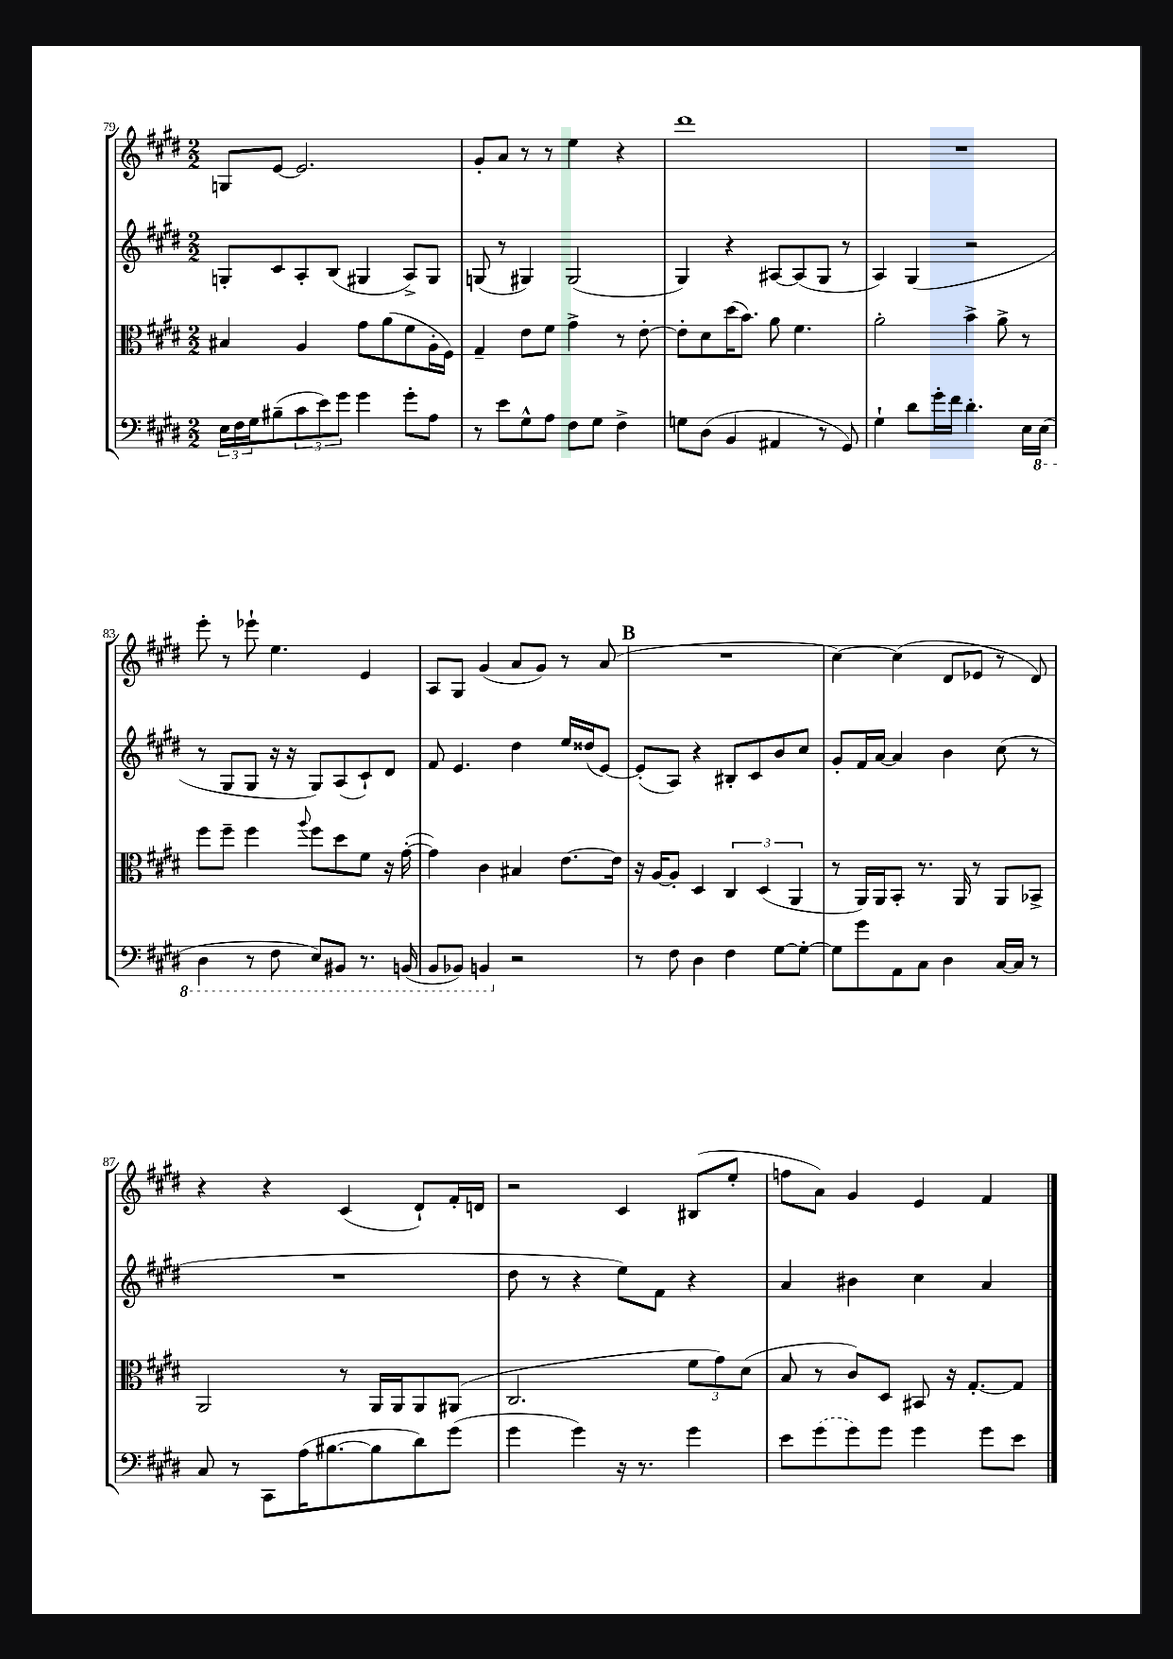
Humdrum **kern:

**kern	**kern	**kern	**kern
*staff4	*staff3	*staff2	*staff1
*clefF4	*clefC3	*clefG2	*clefG2
*k[f#c#g#d#]	*k[f#c#g#d#]	*k[f#c#g#d#]	*k[f#c#g#d#]
*M2/2	*M2/2	*M2/2	*M2/2
24E	4B#	8G'	8G
24F#	.	.	.
24G#	.	.	.
(8B#~	.	8c#	[8e
12c#	4A	8A'	2.e]
12e)	.	.	.
.	.	(8B	.
12g#	.	.	.
4g#	8g#	4G#	.
.	(8a	.	.
8g#'	8f#	8A^)	.
8A	16A'	8G#	.
.	16F#)	.	.
=	=	=	=
8r	4G#~	(8G	8g#'
8e	.	8r	8a
8G#^^	8e	4G#)	8r
8A	8f#	.	8r
8F#	4g#^	(2G#	4ee
8G#	.	.	.
4F#^	8r	.	4r
.	[8e'	.	.
=	=	=	=
8G	8e']	4G#)	1ddd#
(8D#	8d#	.	.
4BB	(16dd#	4r	.
.	8.b)	.	.
4AA#	8a	[8A#	.
.	4.f#	(8A#]	.
8r	.	8G#	.
8GG#)	.	8r	.
=	=	=	=
4G#`	2a'	4A)	1r
8d#	.	(4G#	.
16g#'	.	.	.
16f#	.	.	.
4.d#'	4b^	2r	.
.	8a^	.	.
16E	8r	.	.
(16EE	.	.	.
=	=	=	=
4DD#	8ff#	8r	8eee'
.	8ff#~	8G#	8r
8r	4ff#	8G#	8eee-`
8FF#	.	16r	4.ee
.	.	16r	.
.	8qqaa	.	.
8EE)	8ff#	8G#)	.
8BBB#	8dd#	(8A	.
8.r	8f#	8c#`)	4e
.	16r	8d#	.
(16BBB	([16g#'	.	.
=	=	=	=
8BBB	4g#])	8f#	8A
8BBB-)	.	4.e	8G#
4BBB	4c#	.	(4g#
2r	4B#	4dd#	8a
.	.	.	8g#)
.	[8.e	16ee	8r
.	.	(16dd##	.
.	.	[8e)	(8a
.	16e]	.	.
=	=	=	=
8r	16r	(8e']	1r
.	[16A	.	.
8F#	8A']	8A)	.
4D#	4D#	4r	.
4F#	6C#	8B#'	.
.	.	8c#	.
.	(6D#	.	.
[8G#	.	8b	.
.	6AA	.	.
8G#'_	.	8cc#	.
=	=	=	=
8G#]	8r	8g#'	[4cc#)
8g#	16AA)	16f#	.
.	16AA	[16a	.
8AA	8BB'	4a]	(4cc#]
8C#	8.r	.	.
4D#	.	4b	8d#
.	16AA	.	.
.	8r	.	8e-
[16C#	8AA	(8cc#	8r
16C#]	.	.	.
8r	8BB-^	8r	8d#)
=	=	=	=
8C#	2AA	1r	4r
8r	.	.	.
8CC#	.	.	4r
(16A	.	.	.
[8.B#	.	.	.
.	8r	.	(4c#
8B#]	16AA	.	.
.	16AA	.	.
8d#)	8AA	.	8d#`)
(8g#	(8AA#	.	16f#'
.	.	.	16d
=	=	=	=
4g#	2.C#	8dd#	2r
.	.	8r	.
4g#)	.	4r	.
16r	.	8ee)	4c#
8.r	.	.	.
.	.	8f#	.
4g#	12f#	4r	(8B#
.	12g#)	.	.
.	.	.	8ee'
.	(12d#	.	.
=	=	=	=
8e	8B	4a	8ff
(8g#	8r	.	8a)
8g#)	8c#)	4b#	4g#
8g#	8D#	.	.
4g#	8BB#	4cc#	4e
.	16r	.	.
.	[8.G#'	.	.
8g#	.	4a	4f#
8e	8G#]	.	.
==	==	==	==
*-	*-	*-	*-
